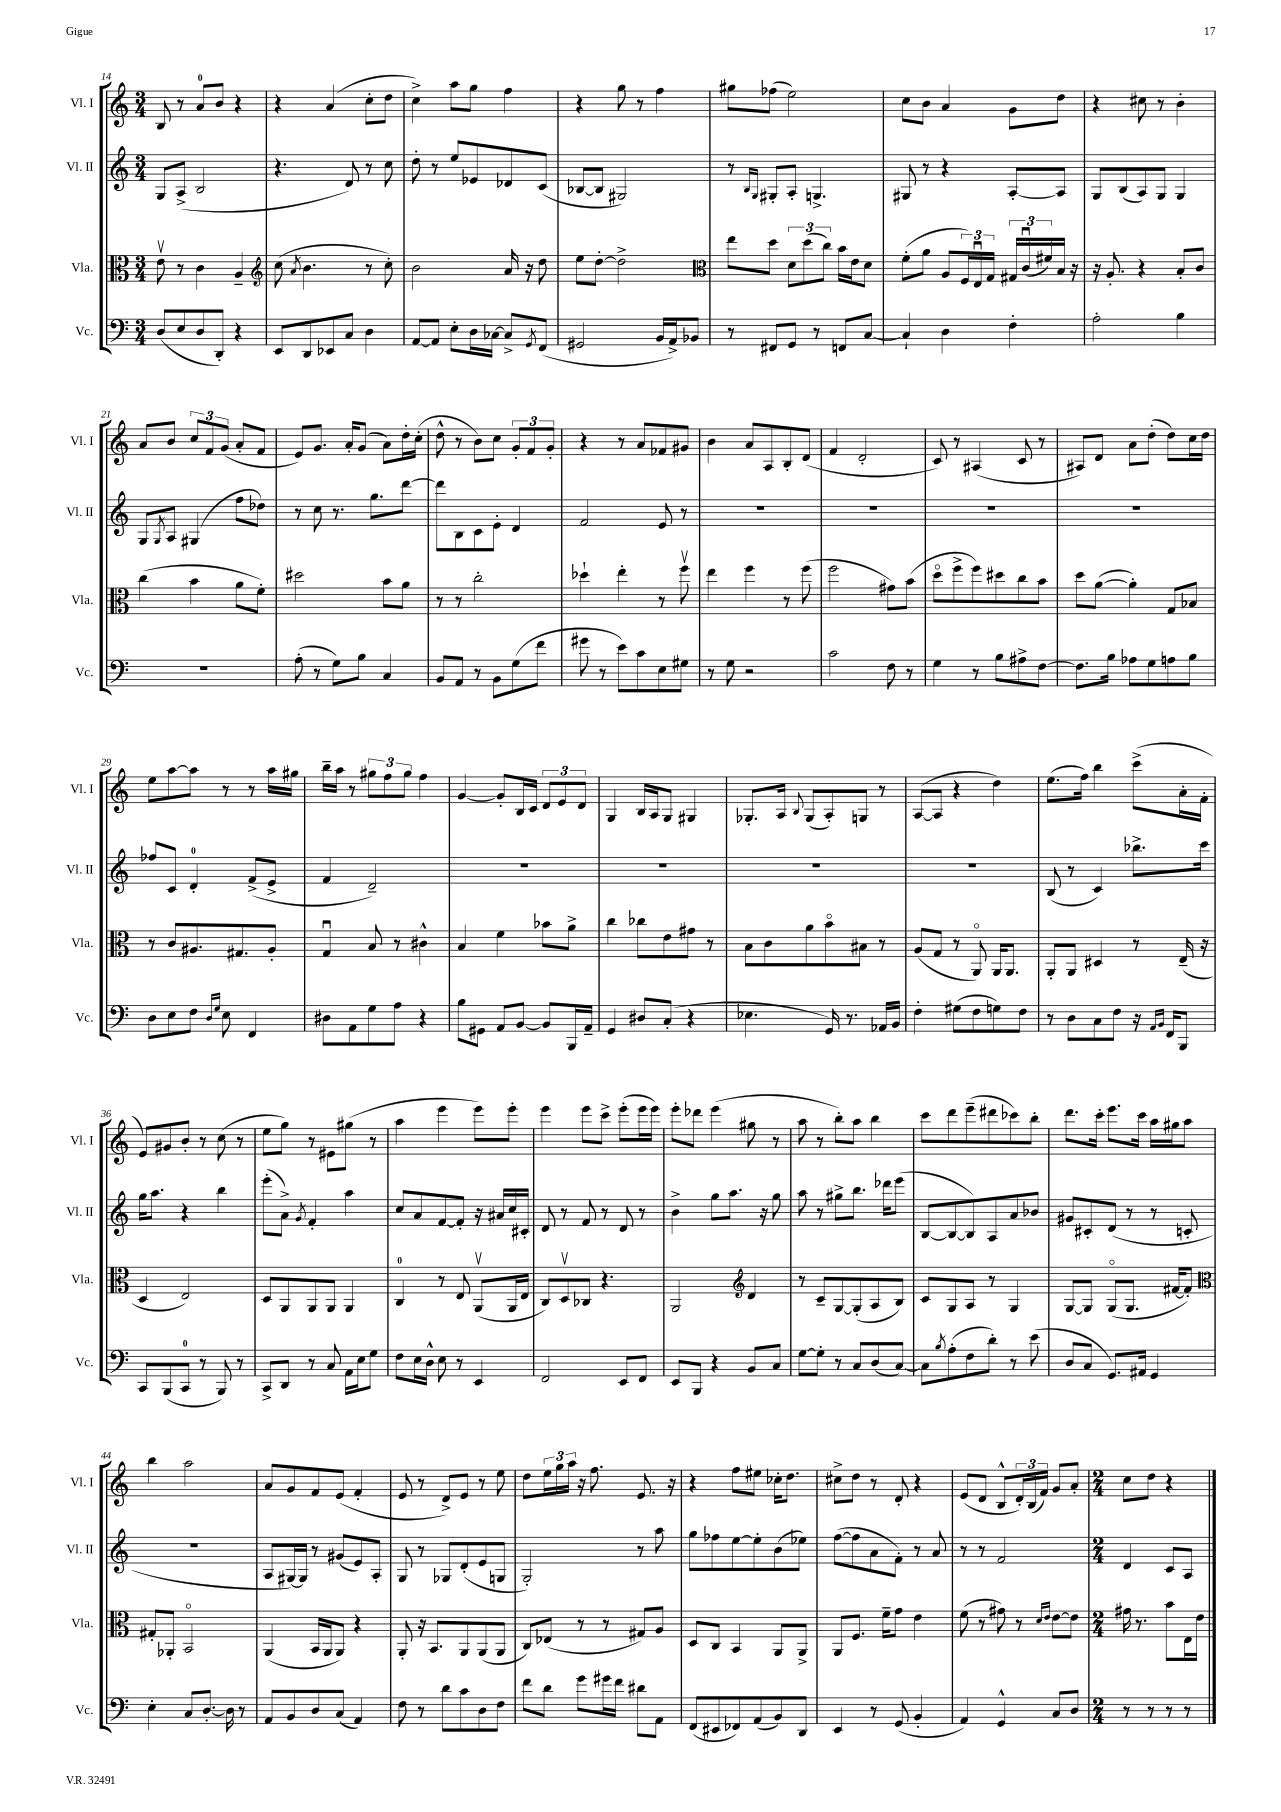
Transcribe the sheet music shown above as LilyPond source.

<<
\new StaffGroup <<
\new Staff = "s0" \with { instrumentName = "Vl. I" shortInstrumentName = "Vl. I" } {
    \clef treble \key c \major \numericTimeSignature \time 3/4
    b8 r8 a'8-0 b'8 r4 |
    r4 a'4( c''8-. d''8 |
    c''4->) a''8 g''8 f''4 |
    r4 g''8 r8 f''4 |
    gis''8 fes''8( e''2) |
    c''8 b'8 a'4 g'8 d''8 |
    r4 cis''8 r8 b'4-. |
    a'8 b'8 \tuplet 3/2 { c''8 f'8 g'8( } a'8-. f'8 |
    e'8) g'8. a'16-. g'8( a'8) d''16-. c''16-.( |
    d''8-^ r8 b'8) c''8 \tuplet 3/2 { g'8-. f'8 g'8-. } |
    r4 r8 a'8 fes'8 gis'8 |
    b'4 a'8 a8 b8-. d'8( |
    f'4 d'2-. |
    c'8) r8 ais4( c'8 r8 |
    ais8) d'8 a'8 d''8-.( d''8) c''16 d''16 |
    e''8 a''8~ a''8 r8 r8 a''16 gis''16 |
    b''16-- a''16 r8 \tuplet 3/2 { gis''8 f''8 gis''8 } f''4 |
    g'4~ g'8-. b16 c'16 \tuplet 3/2 { d'8 e'8 d'8 } |
    g4 b16 a16 g8 gis4 |
    ges8.-. a16 \appoggiatura { b8 } ges8( a8-.) g8 r8 |
    a8~( a8 r4 d''4) |
    e''8.( f''16) b''4 c'''8->( a'16-. f'16-. |
    e'8) gis'8 b'8-. r8 c''8( r8 |
    e''8 g''8) r8 eis'8 gis''8( r8 |
    a''4 e'''4 e'''8) e'''8-. |
    e'''4 e'''8 c'''8-> e'''8-.( e'''16 e'''16) |
    e'''8-. des'''8 e'''4( gis''8 r8 |
    a''8 r8 b''8-.) a''8 b''4 |
    c'''8 d'''8 e'''8--( dis'''8 ces'''8) b''8-. |
    d'''8. c'''16-. e'''8. c'''16 a''16 gis''16 a''8 |
    b''4 a''2 |
    a'8 g'8 f'8 e'8( f'4-. |
    e'8 r8 d'8->) e'8 r8 e''8 |
    d''8 \tuplet 3/2 { e''16 g''16 a''16 } r16 f''8. e'8. r16 |
    r4 f''8 eis''8 ces''16-. d''8. |
    cis''8-> d''8 r8 d'8-. r4 |
    e'8( d'8 b8-^ \tuplet 3/2 { d'16-.) b16( f'16) } g'8 a'8-. |
    \numericTimeSignature \time 2/4 c''8 d''8 r4 \bar "|." |
}
\new Staff = "s1" \with { instrumentName = "Vl. II" shortInstrumentName = "Vl. II" } {
    \clef treble \key c \major \numericTimeSignature \time 3/4
    g8 a8->( b2 |
    r4. d'8) r8 c''8 |
    d''8-. r8 e''8 ees'8 des'8 c'8( |
    bes8~ bes8 gis2) |
    r8 \grace { b16 g16 } gis8-. a8-. g4.-> |
    gis8 r8 r4 a8~-. a8 |
    g8 b8( a8) g8 g4 |
    g8 \acciaccatura { g8 } a8 gis4( f''8 des''8) |
    r8 c''8 r8. g''8. d'''8~ |
    d'''8 b8 c'8 e'8-. d'4 |
    f'2 e'8 r8 |
    R2. |
    R2. |
    R2. |
    R2. |
    fes''8 c'8 d'4-0-. f'8->( e'8-> |
    f'4 d'2--) |
    R2. |
    R2. |
    R2. |
    R2. |
    b8( r8 c'4) bes''8.-> c'''16 |
    g''16 a''8. r4 b''4 |
    e'''8-.( a'8->) \acciaccatura { g'8 } f'4-. a''4 |
    c''8 a'8 f'8~ f'8-. r16 ais'16 c''16 cis'16-. |
    d'8 r8 f'8 r8 d'8 r8 |
    b'4-> g''8 a''8. r16 g''8 |
    a''8 r8 gis''8-> b''8. des'''16 e'''8( |
    b8~ b8~ b8) a8 a'8 bes'8 |
    gis'8 cis'8-. d'8( r8 r8 c'8-. |
    R2. |
    a8 gis16~) gis16 r8 gis'8( e'8) a8-. |
    g8 r8 ges8 d'8-.( e'8 g8 |
    g2-.) r8 a''8 |
    g''8 fes''8 e''8~ e''8-. b'8( ees''8) |
    f''8~( f''8 a'8 f'8-.) r8 a'8 |
    r8 r8 f'2 |
    \numericTimeSignature \time 2/4 d'4 c'8 a8 \bar "|." |
}
\new Staff = "s2" \with { instrumentName = "Vla." shortInstrumentName = "Vla." } {
    \clef alto \key c \major \numericTimeSignature \time 3/4
    e'8\upbow r8 c'4 a4-- |
    \clef treble c''8( \acciaccatura { a'8 } b'4. r8 c''8-.) |
    b'2 a'16 r16 d''8 |
    e''8 d''8~-. d''2-> |
    \clef alto e''8 d''8 \tuplet 3/2 { d'8 d''8( c''8) } b'16 e'16 d'8 |
    f'8-.( a'8 a8 \tuplet 3/2 { f16) e16\downbow g16 } \tuplet 3/2 { gis16 c'16\downbow( fis'16) } b16 r16 |
    r16 a8.-. r4 b8-. c'8 |
    c''4( b'4 a'8 f'8-.) |
    dis''2 b'8 a'8 |
    r8 r8 c''2-. |
    des''4-! e''4-. r8 f''8\upbow |
    e''4 f''4 r8 f''8( |
    f''2 gis'8) b'8( |
    d''8\flageolet f''8-> f''8) dis''8 c''8 b'8 |
    d''8 a'8~( a'4-.) g8 bes8 |
    r8 c'8 ais8. gis8. ais8-. |
    g4\downbow b8 r8 cis'4-^ |
    b4 f'4 bes'8 a'8-> |
    c''4 ces''8 e'8 gis'8 r8 |
    b8 c'8 a'8 b'8\flageolet bis8 r8 |
    a8( g8 r8 a,8\flageolet) a,16 a,8. |
    a,8-. a,8 dis4 r8 e16--( r16 |
    d4 e2) |
    d8 a,8 a,8 a,8 a,4 |
    c4-0 r8 e8 a,8\upbow( a,16 e16 |
    c8) d8\upbow ces8 r4. |
    a,2 \clef treble d'4 |
    r8 c'8-- g8~ g8-.( a8 b8) |
    c'8 g8 a8 r8 g4 |
    g8~ g8 g8\flageolet( g8. fis'16~ fis'8-.) |
    \clef alto gis8-. aes,8-. b,2\flageolet |
    a,4( b,16 a,16 a,8) r4 |
    a,8-. r16 b,8. a,8 a,8( a,8 |
    c8) ees8( r8 r8 gis8) a8 |
    d8 c8 b,4 a,8 a,8-> |
    a,8 f8. f'16-- g'8 e'4 |
    f'8( r8 gis'8) r8 \grace { d'16 e'16 } e'8~ e'8 |
    \numericTimeSignature \time 2/4 gis'16 r8. b'8 e16 e'16 \bar "|." |
}
\new Staff = "s3" \with { instrumentName = "Vc." shortInstrumentName = "Vc." } {
    \clef bass \key c \major \numericTimeSignature \time 3/4
    d8( e8 d8 d,8-.) r4 |
    e,8 d,8 ees,8 c8 d4 |
    a,8~ a,8 e8-. d16 ces16~ ces8-> \acciaccatura { g,8 } f,8( |
    gis,2 b,16 a,16->) bes,8 |
    r8 fis,8 g,8 r8 f,8 c8~ |
    c4-! d4 f4-. |
    a2-. b4 |
    R2. |
    a8-.( r8 g8) b8 c4 |
    b,8 a,8 r8 b,8 g8( f'8 |
    gis'8 r8 e'8) c'8 e8 gis8 |
    r8 g8 r2 |
    c'2 f8 r8 |
    g4 r8 b8 ais8-> f8~ |
    f8. b16 aes8 g8 a8 b8 |
    d8 e8 f8 \grace { d16 g16 } e8 f,4 |
    dis8 a,8 g8 a8 r4 |
    b8 gis,8 a,8 b,8~ b,8 b,,16 a,16-- |
    g,4 dis8 c8-.( r4 |
    ees4. g,16) r8. aes,16 b,16 |
    f4-. gis8( f8 g8) f8 |
    r8 d8 c8 f8 r16 \grace { a,16 b,16 } f,16 b,,8 |
    c,8 b,,8( c,8-0 r8 b,,8) r8 |
    c,8-> d,8 r8 c8 a,16 e16 g8 |
    f8 e16 d16-^ e8 r8 e,4 |
    f,2 e,8 f,8 |
    e,8 b,,8 r4 b,8 c8 |
    g8~ g8-. r8 c8 d8( c8~) |
    c8 \acciaccatura { b8 } a8-.( f8 d'8-.) r8 e'8( |
    d8 c8 g,8.) ais,16 g,4 |
    e4-. c8 d8.~-. d16 r8 |
    a,8 b,8 d8 c8( a,4) |
    f8 r8 d'8 c'8 d8 f8 |
    f'8 d'8 g'8 gis'16 f'16 dis'8 a,8 |
    f,8( eis,8 fes,8) a,8( b,8) d,8 |
    e,4 r8 g,8( b,4-. |
    a,4) g,4-^ c8 d8 |
    \numericTimeSignature \time 2/4 r8 r8 r8 r8 \bar "|." |
}
>>
>>
\layout { \context { \Score currentBarNumber = #14 } }
